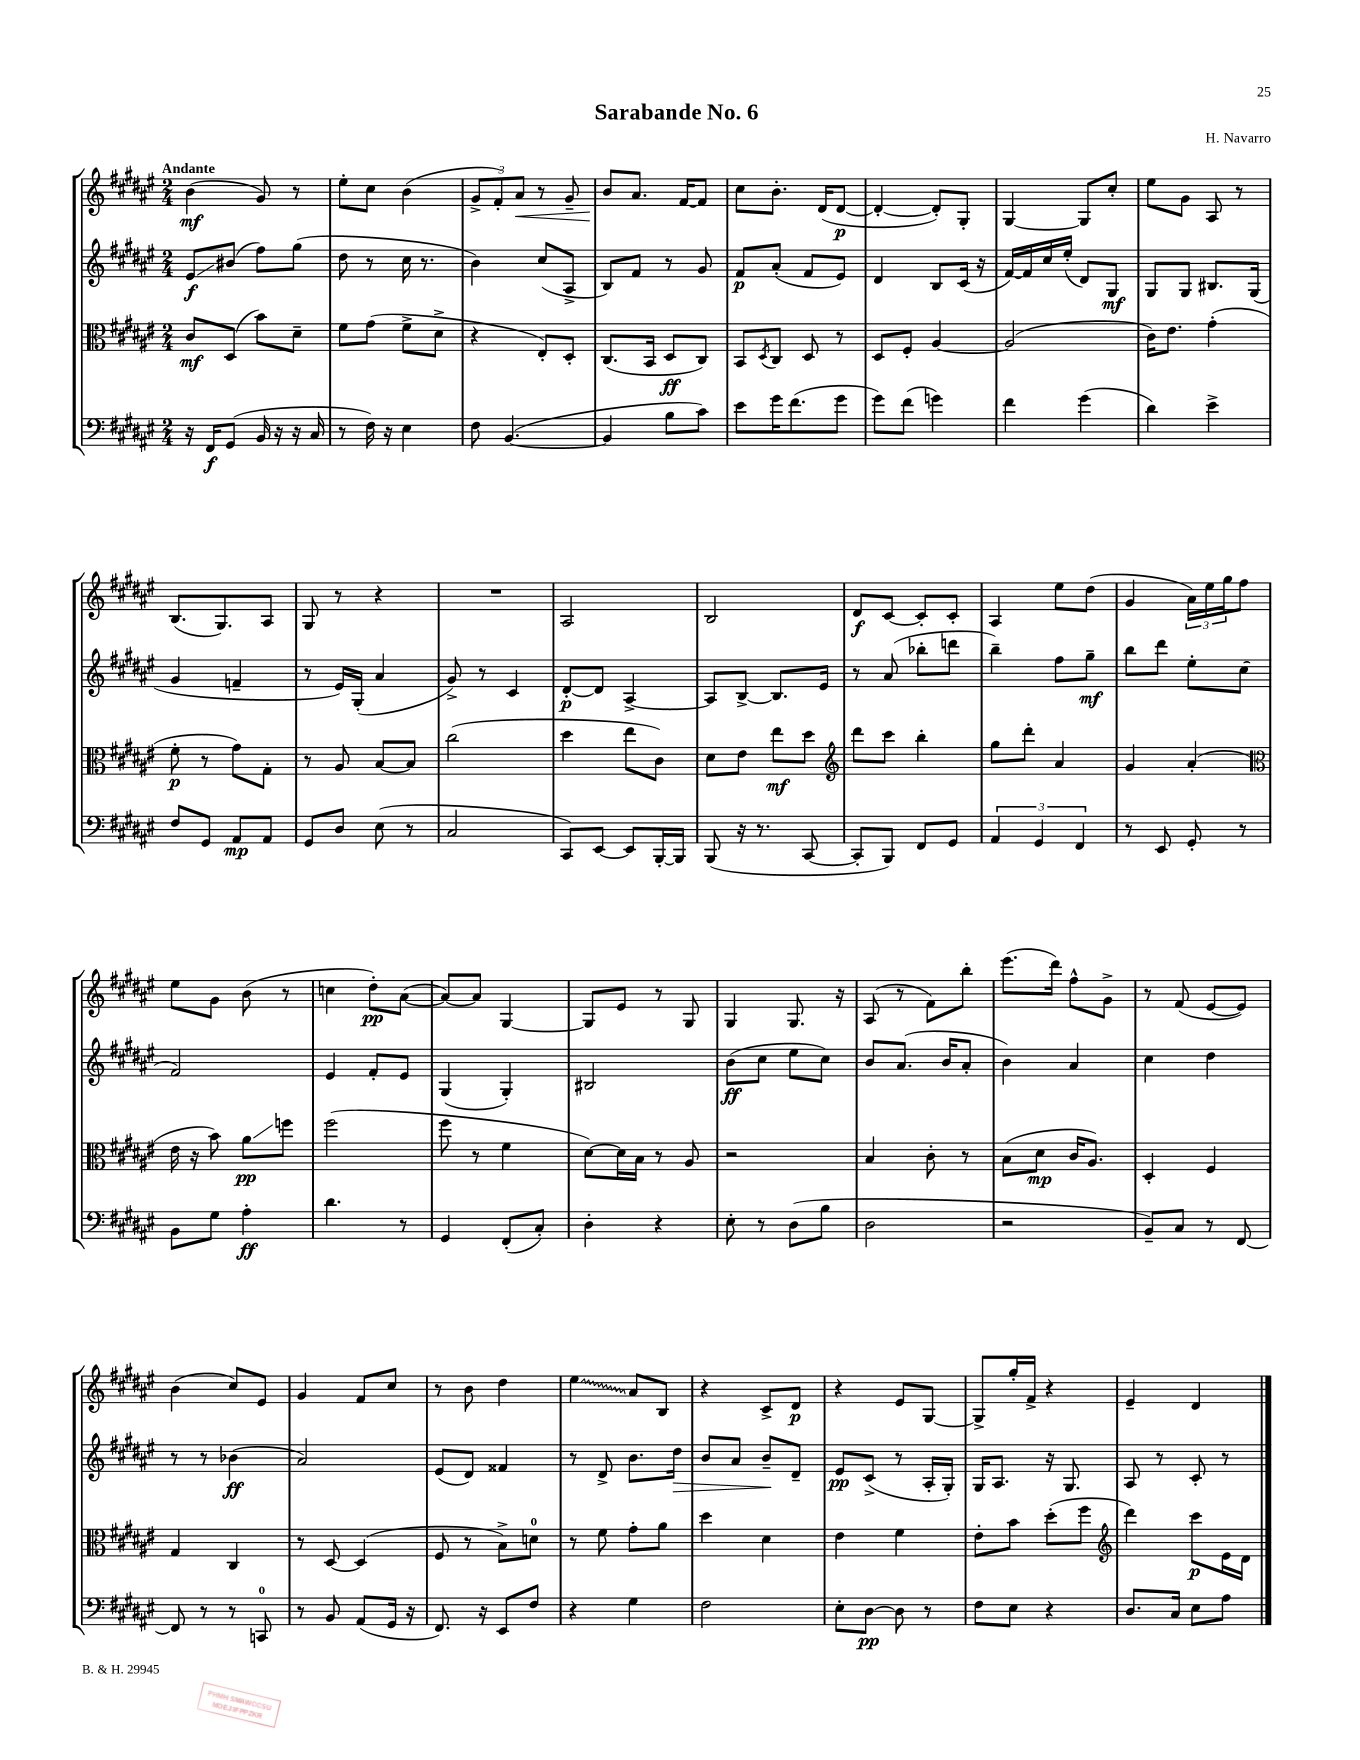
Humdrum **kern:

**kern	**kern	**kern	**kern
*staff4	*staff3	*staff2	*staff1
*clefF4	*clefC3	*clefG2	*clefG2
*k[f#c#g#d#a#e#]	*k[f#c#g#d#a#e#]	*k[f#c#g#d#a#e#]	*k[f#c#g#d#a#e#]
*M2/4	*M2/4	*M2/4	*M2/4
16r	8c#	8e#	(4b
16FF#	.	.	.
(8GG#	(8D#	(8b#	.
16BB	8b)	8ff#)	8g#)
16r	.	.	.
16r	8d#~	(8gg#	8r
16C#	.	.	.
=	=	=	=
8r	8f#	8dd#	8ee#'
16F#)	(8g#	8r	8cc#
16r	.	.	.
4E#	8f#^	16cc#	(4b
.	.	8.r	.
.	8d#^	.	.
=	=	=	=
8F#	4r	4b)	12g#^
.	.	.	12f#')
([4.BB	.	.	.
.	.	.	12a#
.	8E#')	(8cc#	8r
.	8D#'	8A#^	8g#~
=	=	=	=
4BB]	(8.C#	8B)	8b
.	.	8f#	8.a#
.	16BB	.	.
8B	8D#	8r	.
.	.	.	[16f#
8c#)	8C#)	8g#	8f#]
=	=	=	=
8e#	8BB	8f#	8cc#
.	8qD#	.	.
16g#	8C#	(8a#'	8.b'
(8.f#	.	.	.
.	8D#	8f#	.
.	.	.	(16d#
8g#	8r	8e#)	[8d#
=	=	=	=
8g#)	8D#	4d#	4d#'_
(8f#	8F#'	.	.
4g)	[4A#	8B	8d#'])
.	.	(16c#	8G#'
.	.	16r	.
=	=	=	=
4f#	(2A#]	[16f#)	[4G#
.	.	16f#]	.
.	.	16cc#	.
.	.	(16ee#'	.
(4g#	.	8d#)	8G#]
.	.	8G#	8cc#'
=	=	=	=
4d#)	16c#)	8G#	8ee#
.	8.e#	.	.
.	.	8G#	8g#
4e#^	(4g#'	8.B#	8A#
.	.	.	8r
.	.	(16G#	.
=	=	=	=
8F#	8f#'	4g#	(8.B
8GG#	8r	.	.
.	.	.	8.G#)
8AA#	8g#)	4f~	.
8AA#	8G#'	.	8A#
=	=	=	=
8GG#	8r	8r	8G#
8D#	8A#	16e#)	8r
.	.	(16G#'	.
(8E#	[8B	4a#	4r
8r	8B]	.	.
=	=	=	=
2C#	(2cc#	8g#^)	2r
.	.	8r	.
.	.	4c#	.
=	=	=	=
8CC#)	4dd#	[8d#'	2A#
[8EE#	.	8d#]	.
8EE#]	8ee#	[4A#^	.
[16BBB'	8c#)	.	.
16BBB]	.	.	.
=	=	=	=
(8BBB	8d#	8A#]	2B
16r	8e#	[8B^	.
8.r	.	.	.
.	8ee#	8.B]	.
[8CC#	8dd#	.	.
.	.	16e#	.
=	=	=	=
*	*clefG2	*	*
8CC#']	8ddd#	8r	8d#
8BBB)	8ccc#	(8a#	[8c#
8FF#	4bb'	8bb-'	8c#']
8GG#	.	8ddd	8c#'
=	=	=	=
6AA#	8gg#	4bb~)	4A#
.	8ddd#'	.	.
6GG#	.	.	.
.	4a#	8ff#	8ee#
6FF#	.	.	.
.	.	8gg#~	(8dd#
=	=	=	=
8r	4g#	8bb	4g#
8EE#	.	8ddd#	.
8GG#'	(4a#'	8ee#'	24a#)
.	.	.	24ee#
.	.	.	24gg#
8r	.	(8cc#	8ff#
=	=	=	=
*	*clefC3	*	*
8BB	16e#	2f#)	8ee#
.	16r	.	.
8G#	8b)	.	8g#
4A#'	8a#	.	(8b
.	8ff	.	8r
=	=	=	=
4.d#	(2ff#	4e#	4cc
.	.	8f#'	8dd#')
8r	.	8e#	([8a#
=	=	=	=
4GG#	8ff#	(4G#	8a#_)
.	8r	.	8a#]
(8FF#'	4f#	4G#')	[4G#
8C#')	.	.	.
=	=	=	=
4D#'	[8d#)	2B#	8G#]
.	16d#]	.	8e#
.	16B	.	.
4r	8r	.	8r
.	8A#	.	8G#
=	=	=	=
8E#'	2r	(8b	4G#
8r	.	8cc#	.
(8D#	.	8ee#	8.G#
8B	.	8cc#)	.
.	.	.	16r
=	=	=	=
2D#	4B	8b	(8A#
.	.	(8.a#	8r
.	8c#'	.	8f#)
.	.	16b	.
.	8r	8a#'	8bb'
=	=	=	=
2r	(8B	4b)	(8.eee#
.	8d#	.	.
.	.	.	16ddd#)
.	16c#	4a#	8ff#^^
.	8.A#)	.	.
.	.	.	8g#^
=	=	=	=
8BB~)	4D#'	4cc#	8r
8C#	.	.	(8f#
8r	4F#	4dd#	[8e#
[8FF#	.	.	8e#])
=	=	=	=
8FF#]	4G#	8r	(4b
8r	.	8r	.
8r	4C#	(4b-	8cc#)
8CC	.	.	8e#
=	=	=	=
8r	8r	2a#)	4g#
8BB	[8D#	.	.
(8AA#	(4D#]	.	8f#
16GG#	.	.	8cc#
16r	.	.	.
=	=	=	=
8.FF#)	8F#	(8e#	8r
.	8r	8d#)	8b
16r	.	.	.
8EE#	8B^)	4f##	4dd#
8F#	8d	.	.
=	=	=	=
4r	8r	8r	4ee#
.	8f#	8d#^	.
4G#	8g#'	8.b	8a#
.	8a#	.	8B
.	.	16dd#	.
=	=	=	=
2F#	4dd#	8b	4r
.	.	8a#	.
.	4d#	8b~	8c#^
.	.	8d#~	8d#
=	=	=	=
8E#'	4e#	8e#	4r
[8D#	.	(8c#^	.
8D#]	4f#	8r	8e#
8r	.	16A#'	[8G#
.	.	16G#')	.
=	=	=	=
8F#	8e#'	16G#	8G#^]
.	.	8.A#	.
8E#	8b	.	16gg#'
.	.	.	16f#^
4r	(8dd#'	16r	4r
.	.	8.G#	.
.	8ff#	.	.
=	=	=	=
*	*clefG2	*	*
8.D#	4ddd#)	8A#	4e#~
.	.	8r	.
16C#	.	.	.
8E#	8ccc#	8c#'	4d#
8A#	16e#	8r	.
.	16d#	.	.
==	==	==	==
*-	*-	*-	*-
